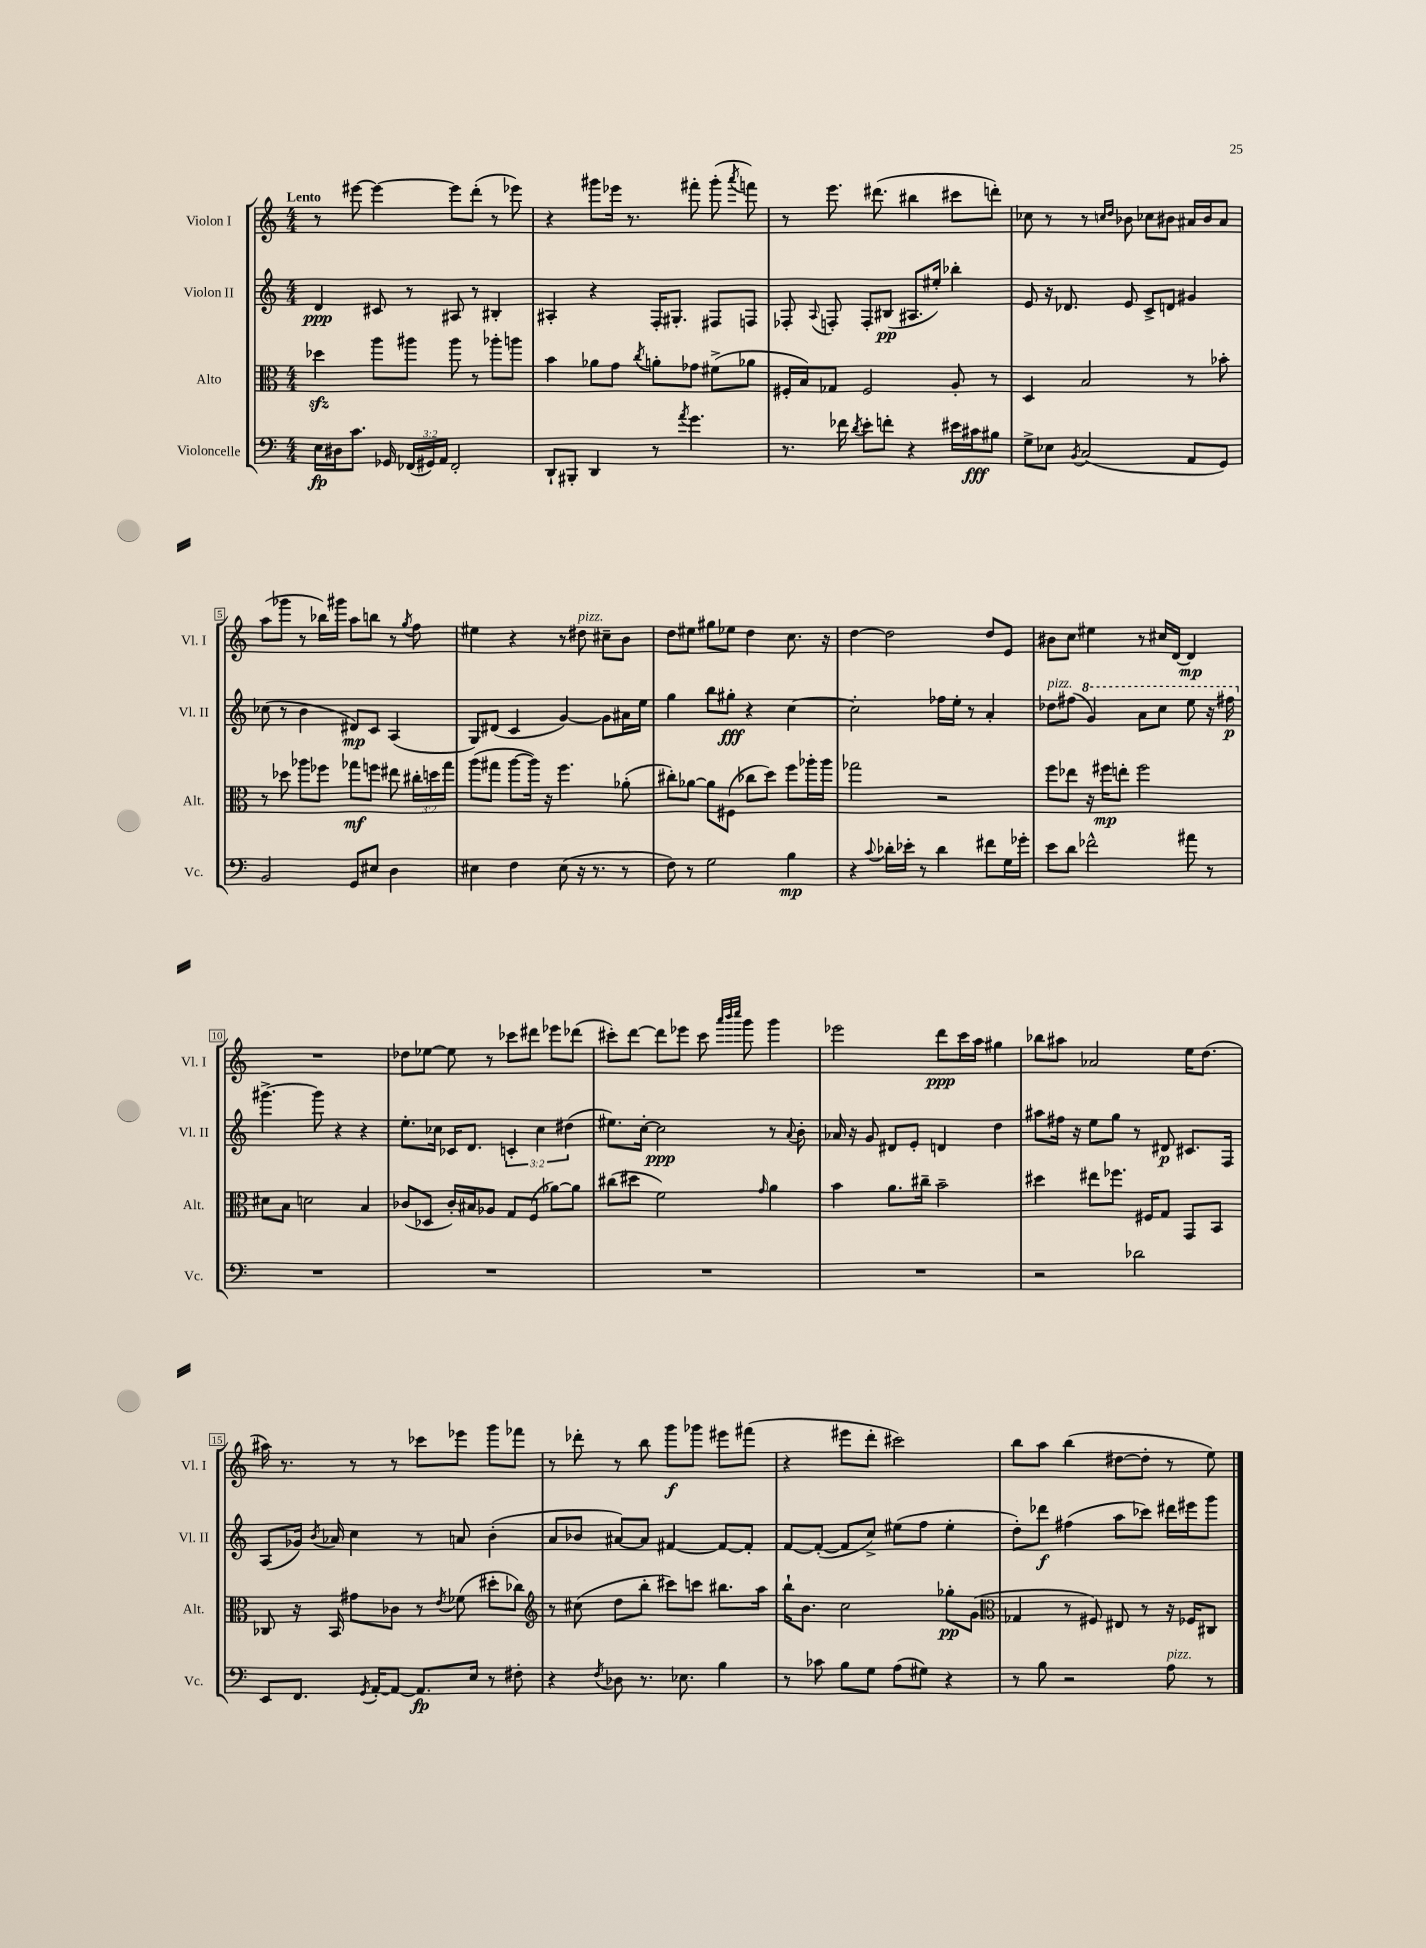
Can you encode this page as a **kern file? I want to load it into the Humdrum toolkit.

**kern	**kern	**kern	**kern
*staff4	*staff3	*staff2	*staff1
*clefF4	*clefC3	*clefG2	*clefG2
*k[]	*k[]	*k[]	*k[]
*M4/4	*M4/4	*M4/4	*M4/4
16E	4dd-	4d	8r
16D#	.	.	.
8.c	.	.	[8eee#
.	8aa	8c#	4eee#_
16GG-	.	.	.
(24FF-	8aa#	8r	.
24GG#)	.	.	.
24AA	.	.	.
2FF-'	8aa#	8A#	8eee#]
.	8r	8r	(8ddd'
.	8aa-'	4B#'	8r
.	8aa	.	8eee-)
=	=	=	=
8DD`	4b	4A#'	4r
8BBB#'	.	.	.
4DD	8a-	4r	8ggg#
.	8g	.	16eee-
.	.	.	8.r
.	8qcc	.	.
8r	8a'	16F'	.
.	.	8.G#'	.
8qa	.	.	.
4.g	8g-	.	8fff#'
.	(8f#^	8F#	(8ggg#'
.	.	.	8qaaa
.	8a-	8F	8fff)
=	=	=	=
8.r	16F#'	8F-'	8r
.	16B)	.	.
.	.	8qqA	.
.	8G-	8F'	8.eee
16f-	.	.	.
8qd	.	.	.
8e'	2F#	8F'	.
.	.	.	(8.ddd#
8f'	.	(8B#	.
4r	.	8.A#	4bb#
.	.	16ee#')	.
16e#	8A'	4bb-'	8ccc#
16c#	.	.	.
8B#	8r	.	8ddd')
=	=	=	=
8G^	4D	8e	8cc-
8E-	.	16r	8r
.	.	8.d-	.
8qBB	.	.	.
(2C	2B	.	8r
.	.	.	16qqcc
.	.	.	16qqdd
.	.	8e	8b-
.	.	8c^	8cc-
.	.	8d	8b#
8AA	8r	4g#	16a#
.	.	.	16b#
8GG)	8b-'	.	8a#
=	=	=	=
2BB	8r	(8cc-	(8aa
.	8dd-	8r	8ggg-
.	8aa-	4b	8r
.	8ff-	.	16bb-)
.	.	.	16ggg#
8GG	8gg-	8d#)	8aa
8E#	8ff	8c	8bb
4D	8ee#	(4A	8r
.	.	.	8qgg
.	24cc#'	.	8ff
.	24dd	.	.
.	24gg-	.	.
=	=	=	=
4E#	(8aa	8G)	4ee#
.	8gg#	(8d#	.
4F	[8aa	4c	4r
.	16aa])	.	.
.	16r	.	.
(8E#	4.ff	[4g)	8r
16r	.	.	8dd#
8.r	.	.	.
.	.	8g]	8cc#~
8r	(8a-'	16a#	8b
.	.	16ee	.
=	=	=	=
8F)	8cc#')	4gg	8dd
8r	[8a-	.	8ee#
2G	8a-]	8bb	8gg#
.	(8F#	8gg#'	8ee-
.	8cc-	4r	4dd
.	8dd)	.	.
4B	8ff	[4cc	8.cc
.	16aa-'	.	.
.	16aa-	.	16r
=	=	=	=
4r	2gg-	2cc']	[4dd
8qqc	.	.	.
16d-'	.	.	2dd]
16e-'	.	.	.
8r	.	.	.
4d-	2r	16ff-	.
.	.	16ee'	.
.	.	8r	.
8f#	.	4a'	8dd
16G	.	.	8e
16g-'	.	.	.
=	=	=	=
8e	8ff	8dd-	8b#
8d	8ee-	(8ff#	8cc
2f-^^	16r	4gg)	4ee#
.	16ff#	.	.
.	8ee'	.	.
.	2ff#	8aa	8r
.	.	8ccc	16cc#
.	.	.	[16d
8a#	.	8eee	4d]
8r	.	16r	.
.	.	16fff#	.
=	=	=	=
1r	8d#	[4.ggg#^	1r
.	8B	.	.
.	2d	.	.
.	.	8ggg#]	.
.	.	4r	.
.	4B	4r	.
=	=	=	=
1r	(8c-	8.ee'	8dd-
.	8D-	.	[8ee-
.	.	16cc-	.
.	16c-')	16c-	8ee-]
.	16B#	8.d	.
.	8A-	.	8r
.	8G	6c'	8ccc-
.	(8F	.	8ddd#
.	.	6cc-	.
.	[8a-)	.	8eee-
.	.	(6dd#	.
.	8a-]	.	(8ddd-
=	=	=	=
1r	(8cc#	8.ee#)	8ccc#')
.	8dd#	.	[8ddd
.	.	[16cc'	.
.	2f)	2cc]	8ddd]
.	.	.	8eee-
.	.	.	8ccc#
.	.	.	32qqaaa
.	.	.	32qqbbb
.	.	.	32qqcccc
.	.	.	8ggg
.	16qqg	.	.
.	4a	8r	4ggg
.	.	8qqa	.
.	.	8b'	.
=	=	=	=
1r	4b	16a-	2eee-
.	.	16r	.
.	.	8g	.
.	8.a	8d#	.
.	.	8e'	.
.	16cc#~	.	.
.	2b~	4d	8ddd
.	.	.	16ccc
.	.	.	16aa
.	.	4dd	4gg#
=	=	=	=
2r	4dd#	8aa#	8bb-
.	.	16ff#	8aa#
.	.	16r	.
.	8ee#	8ee	2a-
.	8.ff-	8gg	.
2d-	.	8r	.
.	16F#	.	.
.	8G	8d#	.
.	8GG	8.c#	16ee
.	.	.	(8.dd
.	8BB	.	.
.	.	16F	.
=	=	=	=
8EE	8C-	(8A	16aa#)
.	.	.	8.r
8.FF	16r	16g-)	.
.	.	8qb	.
.	16BB	16a-	.
.	8g#	4cc	8r
8qGG	.	.	.
[16AA'	.	.	.
8AA_	8c-	.	8r
8.AA]	8r	8r	8ccc-
.	8qe	.	.
.	(8f-	8a	8eee-
16E	.	.	.
8r	8dd#'	(4b'	8ggg
8F#'	8cc-)	.	8fff-
=	=	=	=
*	*clefG2	*	*
4r	8r	8a	8r
.	(8cc#	8b-	8ddd-'
8qF	.	.	.
8D-	8dd	[8a#)	8r
8.r	8bb'	8a#]	8bb
.	8ccc#)	[4f#	8ggg
8.E-	.	.	.
.	8ccc	.	8ggg-
4B	8.bb#	8f#_	8eee#
.	.	8f#']	(8fff#
.	16aa	.	.
=	=	=	=
8r	16bb`	[8f	4r
.	8.b	.	.
8c-	.	(8f'_	.
8B	2cc	8f]	8eee#
8G	.	8cc^)	8ddd'
(8A	.	(8ee#	2ccc#)
8G#)	.	8ff	.
4r	8gg-'	4ee#'	.
.	(8g	.	.
=	=	=	=
*	*clefC3	*	*
8r	4G-	8dd')	8bb
8B	.	8ddd-	8aa
2r	8r	(4ff#	(4bb
.	8F#)	.	.
.	8E#	8aa	[8dd#
.	8r	8ccc-)	8dd#']
8A	16r	16ddd#	8r
.	16F-	16eee#	.
8r	8C#	8ggg	8ee)
==	==	==	==
*-	*-	*-	*-
